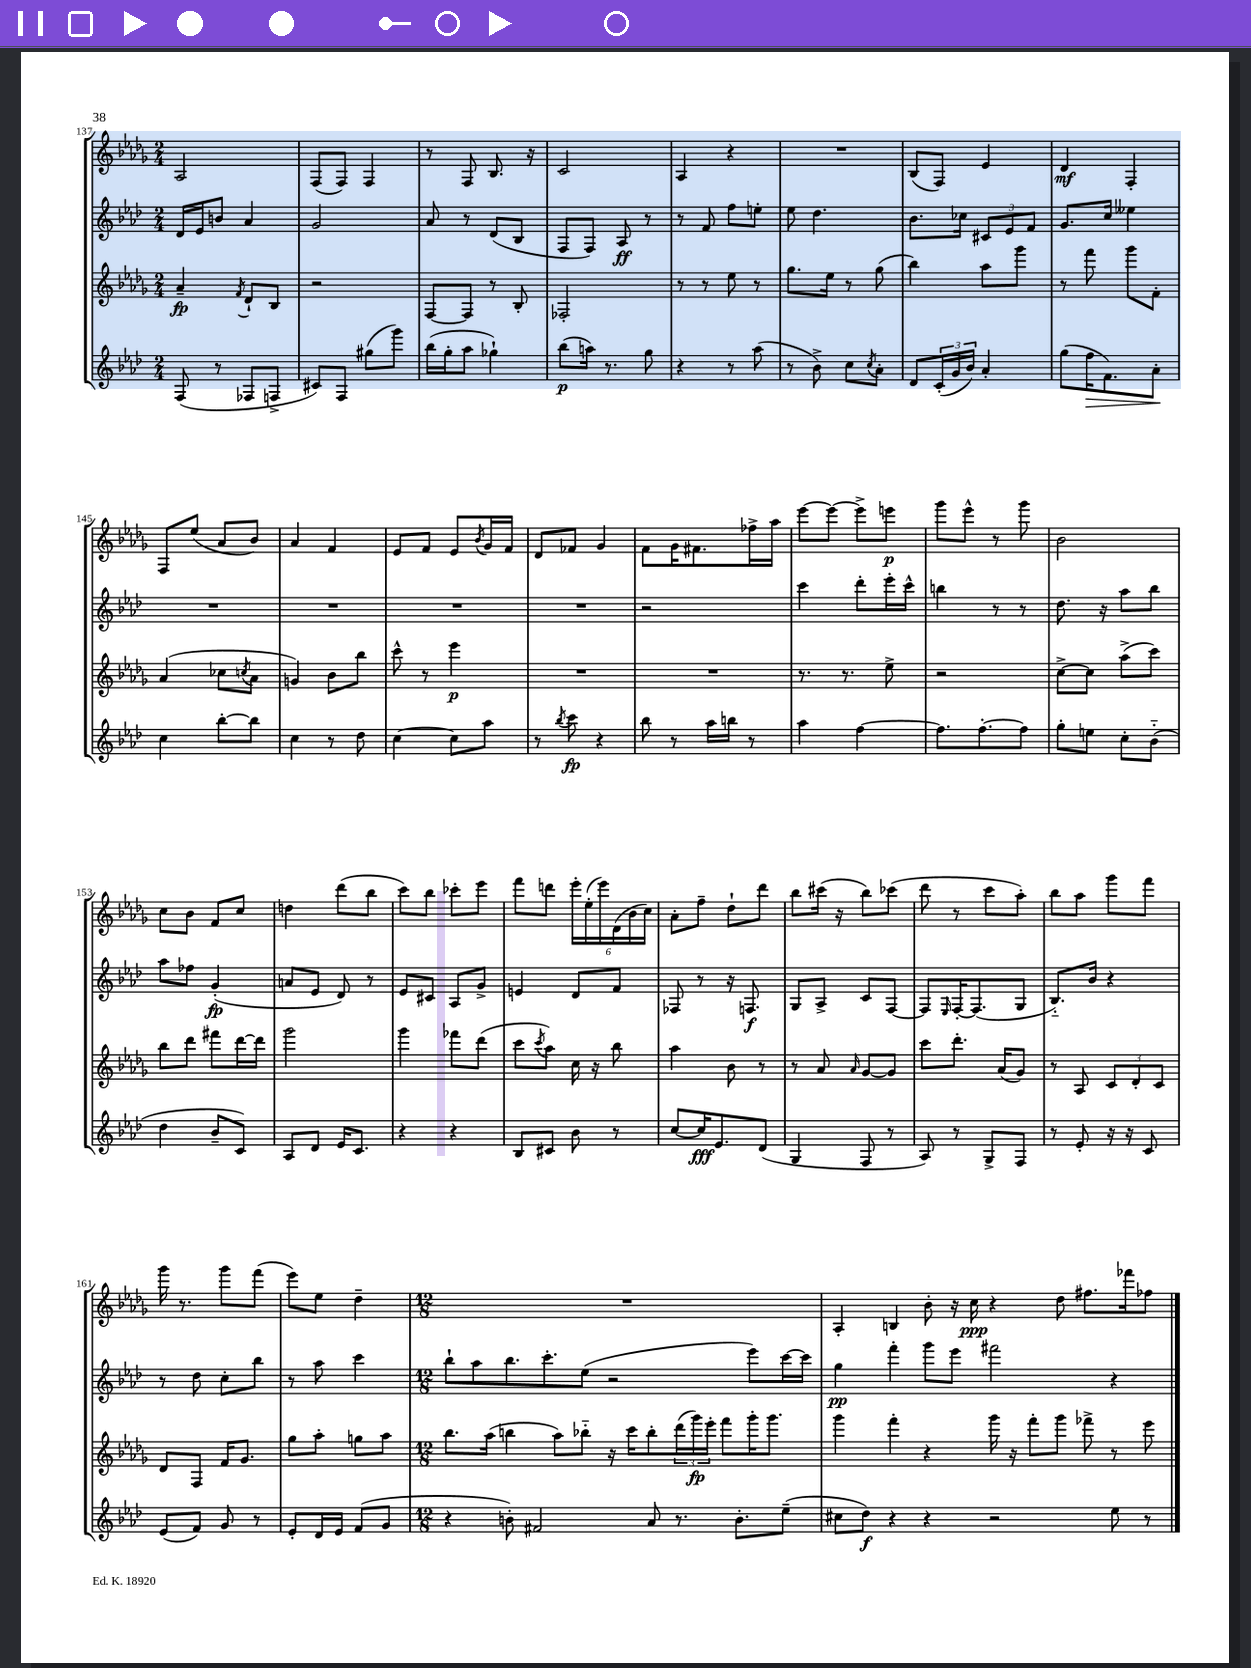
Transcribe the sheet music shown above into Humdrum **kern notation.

**kern	**dynam	**kern	**dynam	**kern	**dynam	**kern	**dynam
*part4	*part4	*part3	*part3	*part2	*part2	*part1	*part1
*staff4	*staff4	*staff3	*staff3	*staff2	*staff2	*staff1	*staff1
*clefG2	*	*clefG2	*	*clefG2	*	*clefG2	*
*k[b-e-a-d-]	*	*k[b-e-a-d-g-]	*	*k[b-e-a-d-]	*	*k[b-e-a-d-g-]	*
*M2/4	*	*M2/4	*	*M2/4	*	*M2/4	*
=137	=137	=137	=137	=137	=137	=137	=137
(8F/	.	4a-~/	fp	16d-/LL	.	2A-/	.
.	.	.	.	16e-/J	.	.	.
8r	.	.	.	8bn/J	.	.	.
.	.	8qf/	.	.	.	.	.
8F-X/L	.	8d-`/L	.	4a-/	.	.	.
8Fn^/J	.	8B-/J	.	.	.	.	.
=138	=138	=138	=138	=138	=138	=138	=138
8c#X/L)	.	2r	.	2g/	.	(8F/L	.
8F/J	.	.	.	.	.	8F/J)	.
(8gg#X\L	.	.	.	.	.	4F/	.
8ggg\J)	.	.	.	.	.	.	.
=139	=139	=139	=139	=139	=139	=139	=139
(16bb-\LL	.	[8F/L	.	8a-/	.	8r	.
16gg'\J	.	.	.	.	.	.	.
8aa-\J	.	8F/J]	.	8r	.	8F/	.
4gg-X`\)	.	8r	.	(8d-/L	.	8.B-/	.
.	.	8B-'/	.	8B-/J	.	.	.
.	.	.	.	.	.	16r	.
=140	=140	=140	=140	=140	=140	=140	=140
(8bb-\L	p	2F-X'/	.	8F/L	.	2c/	.
16aan\Jk)	.	.	.	8F/J)	.	.	.
8.r	.	.	.	.	.	.	.
.	.	.	.	8A-/	ff	.	.
8gg\	.	.	.	8r	.	.	.
=141	=141	=141	=141	=141	=141	=141	=141
4r	.	8r	.	8r	.	4A-/	.
.	.	8r	.	8f/	.	.	.
8r	.	8ee-\	.	8ff\L	.	4r	.
(8aa-\	.	8r	.	8een'\J	.	.	.
=142	=142	=142	=142	=142	=142	=142	=142
8r	.	8.gg-\L	.	8ee-\	.	2r	.
8b-^\)	.	.	.	4.dd-\	.	.	.
.	.	16ee-\Jk	.	.	.	.	.
8cc\L	.	8r	.	.	.	.	.
8qcc/	.	.	.	.	.	.	.
8a-'\J	.	(8gg-\	.	.	.	.	.
=143	=143	=143	=143	=143	=143	=143	=143
8d-/L	.	4bb-\)	.	8.b-\L	.	(8B-/L	.
(24c'/L	.	.	.	.	.	8F/J)	.
24g/	.	.	.	.	.	.	.
.	.	.	.	16cc-X\Jk	.	.	.
24b-/JJ)	.	.	.	.	.	.	.
4a-'/	.	8aa-\L	.	12c#X/L	.	4e-/	.
.	.	.	.	12e-/	.	.	.
.	.	8ggg-\J	.	.	.	.	.
.	.	.	.	12f/J	.	.	.
=144	=144	=144	=144	=144	=144	=144	=144
(8gg\L	.	8r	.	8.g/L	.	4d-/	mf
!	!LO:HP:b	!	!	!	!	!	!
16ff\K	>	8fff\	.	.	.	.	.
8.f\)	.	.	.	16cc/Jk	.	.	.
.	.	8ggg-\L	.	4ee--X\	.	4F'/	.
8a-'\J	.	8f'\J	.	.	.	.	.
.	]	.	.	.	.	.	.
!!LO:LB:g=z
=145	=145	=145	=145	=145	=145	=145	=145
4cc\	.	(4a-/	.	2r	.	8F/L	.
.	.	.	.	.	.	(8ee-/J	.
[8bb-'\L	.	8cc-X\L	.	.	.	8a-/L	.
.	.	8qccn/	.	.	.	.	.
8bb-\J]	.	8a-\J	.	.	.	8b-/J)	.
=146	=146	=146	=146	=146	=146	=146	=146
4cc\	.	4gn/)	.	2r	.	4a-/	.
8r	.	8b-\L	.	.	.	4f/	.
8dd-\	.	8bb-\J	.	.	.	.	.
=147	=147	=147	=147	=147	=147	=147	=147
[4cc\	.	8ccc^^\	.	2r	.	8e-/L	.
.	.	8r	.	.	.	8f/J	.
8cc\L]	.	4eee-\	p	.	.	8e-/L	.
.	.	.	.	.	.	8qb-/	.
8aa-\J	.	.	.	.	.	16g-/L	.
.	.	.	.	.	.	16f/JJ	.
=148	=148	=148	=148	=148	=148	=148	=148
8r	.	2r	.	2r	.	8d-/L	.
8qbb-/	.	.	.	.	.	.	.
8ccc\	fp	.	.	.	.	8f-X/J	.
4r	.	.	.	.	.	4g-/	.
=149	=149	=149	=149	=149	=149	=149	=149
8bb-\	.	2r	.	2r	.	8f\L	.
8r	.	.	.	.	.	16g-\K	.
.	.	.	.	.	.	8.f#X\	.
16aa-\LL	.	.	.	.	.	.	.
16bbn\JJ	.	.	.	.	.	.	.
8r	.	.	.	.	.	16ff-X^\L	.
.	.	.	.	.	.	16aa-\JJ	.
=150	=150	=150	=150	=150	=150	=150	=150
4aa-\	.	8.r	.	4ccc\	.	[8eee-\L	.
.	.	.	.	.	.	8eee-\J_	.
.	.	8.r	.	.	.	.	.
[4ff\	.	.	.	8ddd-'\L	.	8eee-^\L]	.
.	.	8ee-^\	.	16eee-'\L	.	8eeen\J	p
.	.	.	.	16ccc^^\JJ	.	.	.
=151	=151	=151	=151	=151	=151	=151	=151
8.ff\L]	.	2r	.	4bbn\	.	8ggg-\L	.
.	.	.	.	.	.	8eee-^^\J	.
[8.ff'\	.	.	.	.	.	.	.
.	.	.	.	8r	.	8r	.
8ff\J]	.	.	.	8r	.	8ggg-\	.
=152	=152	=152	=152	=152	=152	=152	=152
8gg'\L	.	[8cc^\L	.	8.dd-\	.	2b-\	.
8een\J	.	8cc\J]	.	.	.	.	.
.	.	.	.	16r	.	.	.
8cc'\L	.	(8aa-^\L	.	8aa-\L	.	.	.
(8b-\J	.	8ccc\J)	.	8bb-\J	.	.	.
!!LO:LB:g=z
=153	=153	=153	=153	=153	=153	=153	=153
4dd-\	.	8bb-\L	.	8aa-\L	.	8cc\L	.
.	.	8ddd-\J	.	8ff-X\J	.	8b-\J	.
8b-~/L	.	8fff#X\L	.	(4g'/	fp	8f/L	.
8c/J)	.	[16ddd-\L	.	.	.	8cc/J	.
.	.	16ddd-\JJ]	.	.	.	.	.
=154	=154	=154	=154	=154	=154	=154	=154
8A-/L	.	2ggg-\	.	8an/L	.	4ddn\	.
8d-/J	.	.	.	8e-/J	.	.	.
16e-/KL	.	.	.	8d-/)	.	(8ddd-\L	.
8.c/J	.	.	.	.	.	.	.
.	.	.	.	8r	.	8bb-\J	.
=155	=155	=155	=155	=155	=155	=155	=155
4r	.	4ggg-\	.	8e-/L	.	8ccc\L)	.
.	.	.	.	8c#X/J	.	8bb-\J	.
4r	.	8fff-X\L	.	8A-/L	.	8ccc-X'\L	.
.	.	(8ddd-\J	.	8g^/J	.	8eee-\J	.
=156	=156	=156	=156	=156	=156	=156	=156
8B-/L	.	8ccc\L	.	4en/	.	8fff\L	.
.	.	8qccc/	.	.	.	.	.
8c#X/J	.	8aa-\J)	.	.	.	8dddn\J	.
8b-\	.	16cc\	.	8d-/L	.	24eee-'\LL	.
.	.	.	.	.	.	(24ee-'\	.
.	.	16r	.	.	.	.	.
.	.	.	.	.	.	24eee-\)	.
8r	.	8bb-\	.	8f/J	.	(24d-\	.
.	.	.	.	.	.	24b-\	.
.	.	.	.	.	.	24cc\JJ)	.
=157	=157	=157	=157	=157	=157	=157	=157
[8cc/L	.	4aa-\	.	8F-X/	.	8a-'\L	.
16cc/K]	fff	.	.	8r	.	8ff~\J	.
8.e-/	.	.	.	.	.	.	.
.	.	8b-\	.	16r	.	8dd-`\L	.
.	.	.	.	8.Fn/	f	.	.
(8d-/J	.	8r	.	.	.	8ddd-\J	.
=158	=158	=158	=158	=158	=158	=158	=158
4G/	.	8r	.	8G/L	.	8bb-\L	.
.	.	8a-/	.	8A-^/J	.	(16ccc#X\Jk	.
.	.	.	.	.	.	16r	.
.	.	16qqa-/	.	.	.	.	.
8F/	.	[8g-/L	.	8c/L	.	8bb-\L)	.
8r	.	8g-/J]	.	[8F/J	.	(8ccc-X\J	.
=159	=159	=159	=159	=159	=159	=159	=159
8A-/)	.	8ccc\L	.	8F/L]	.	8ddd-\	.
.	.	.	.	16qqE-/	.	.	.
8r	.	8.ddd-'\J	.	[16F'/K	.	8r	.
.	.	.	.	(8.F/]	.	.	.
8G^/L	.	.	.	.	.	8ccc\L	.
.	.	(16a-/KL	.	.	.	.	.
8F/J	.	8g-/J)	.	8G/J	.	8aa-'\J)	.
=160	=160	=160	=160	=160	=160	=160	=160
8r	.	8r	.	8.B-/L)	.	8bb-\L	.
8e-'/	.	8A-/	.	.	.	8aa-\J	.
.	.	.	.	16b-/Jk	.	.	.
16r	.	12c/L	.	4r	.	8ggg-\L	.
16r	.	.	.	.	.	.	.
.	.	12d-'/	.	.	.	.	.
8c/	.	.	.	.	.	8fff\J	.
.	.	12c/J	.	.	.	.	.
!!LO:LB:g=z
=161	=161	=161	=161	=161	=161	=161	=161
(8e-/L	.	8d-/L	.	8r	.	16ggg-\	.
.	.	.	.	.	.	8.r	.
8f/J)	.	8F/J	.	8dd-\	.	.	.
8g/	.	16f/KL	.	8cc'\L	.	8ggg-\L	.
.	.	8.g-/J	.	.	.	.	.
8r	.	.	.	8bb-\J	.	(8fff\J	.
=162	=162	=162	=162	=162	=162	=162	=162
8e-'/L	.	8gg-\L	.	8r	.	8eee-\L)	.
16d-/L	.	8aa-'\J	.	8aa-\	.	8ee-\J	.
16e-/JJ	.	.	.	.	.	.	.
(8f/L	.	8ggn\L	.	4ccc\	.	4dd-~\	.
8g/J	.	8aa-\J	.	.	.	.	.
=163	=163	=163	=163	=163	=163	=163	=163
*M12/8	*	*M12/8	*	*M12/8	*	*M12/8	*
4r	.	8.bb-\L	.	8bb-`\L	.	1.r	.
.	.	.	.	8aa-\	.	.	.
.	.	(16aa-\Jk	.	.	.	.	.
8bn'\)	.	4bbn\	.	8.bb-\	.	.	.
2f#X/	.	.	.	.	.	.	.
.	.	.	.	8.ccc'\	.	.	.
.	.	8aa-\L)	.	.	.	.	.
.	.	8bb-X\J	.	(8ee-\J	.	.	.
.	.	16r	.	2r	.	.	.
.	.	16ccc\KL	.	.	.	.	.
8a-/	.	8bb-'\	.	.	.	.	.
8.r	.	(24ddd-\L	.	.	.	.	.
.	.	24ggg-\)	fp	.	.	.	.
.	.	24eee-'\JJ	.	.	.	.	.
.	.	8fff\L	.	.	.	.	.
8.b'\L	.	.	.	.	.	.	.
.	.	16ggg-'\K	.	8eee-\L)	.	.	.
.	.	8.ggg-\J	.	.	.	.	.
(8ee-~\J	.	.	.	[16ccc\L	.	.	.
.	.	.	.	16ccc\JJ]	.	.	.
=164	=164	=164	=164	=164	=164	=164	=164
8cc#X\L	.	4ggg-\	.	4gg\	pp	4A-'/	.
8dd-\J)	f	.	.	.	.	.	.
4r	.	4fff'\	.	4fff'\	.	4Bn/	.
4r	.	4r	.	8ggg\L	.	8b-'\	.
.	.	.	.	8eee-\J	.	16r	.
.	.	.	.	.	.	16cc\	ppp
2r	.	16ggg-\	.	2fff#X\	.	4r	.
.	.	16r	.	.	.	.	.
.	.	8fff'\L	.	.	.	.	.
.	.	8ggg-\J	.	.	.	8dd-\	.
.	.	8fff-X^\	.	.	.	8.ff#X\L	.
8ee-\	.	8r	.	4r	.	.	.
.	.	.	.	.	.	16fff-X\k	.
8r	.	8eee-\	.	.	.	8ff-X\J	.
==	==	==	==	==	==	==	==
*-	*-	*-	*-	*-	*-	*-	*-
